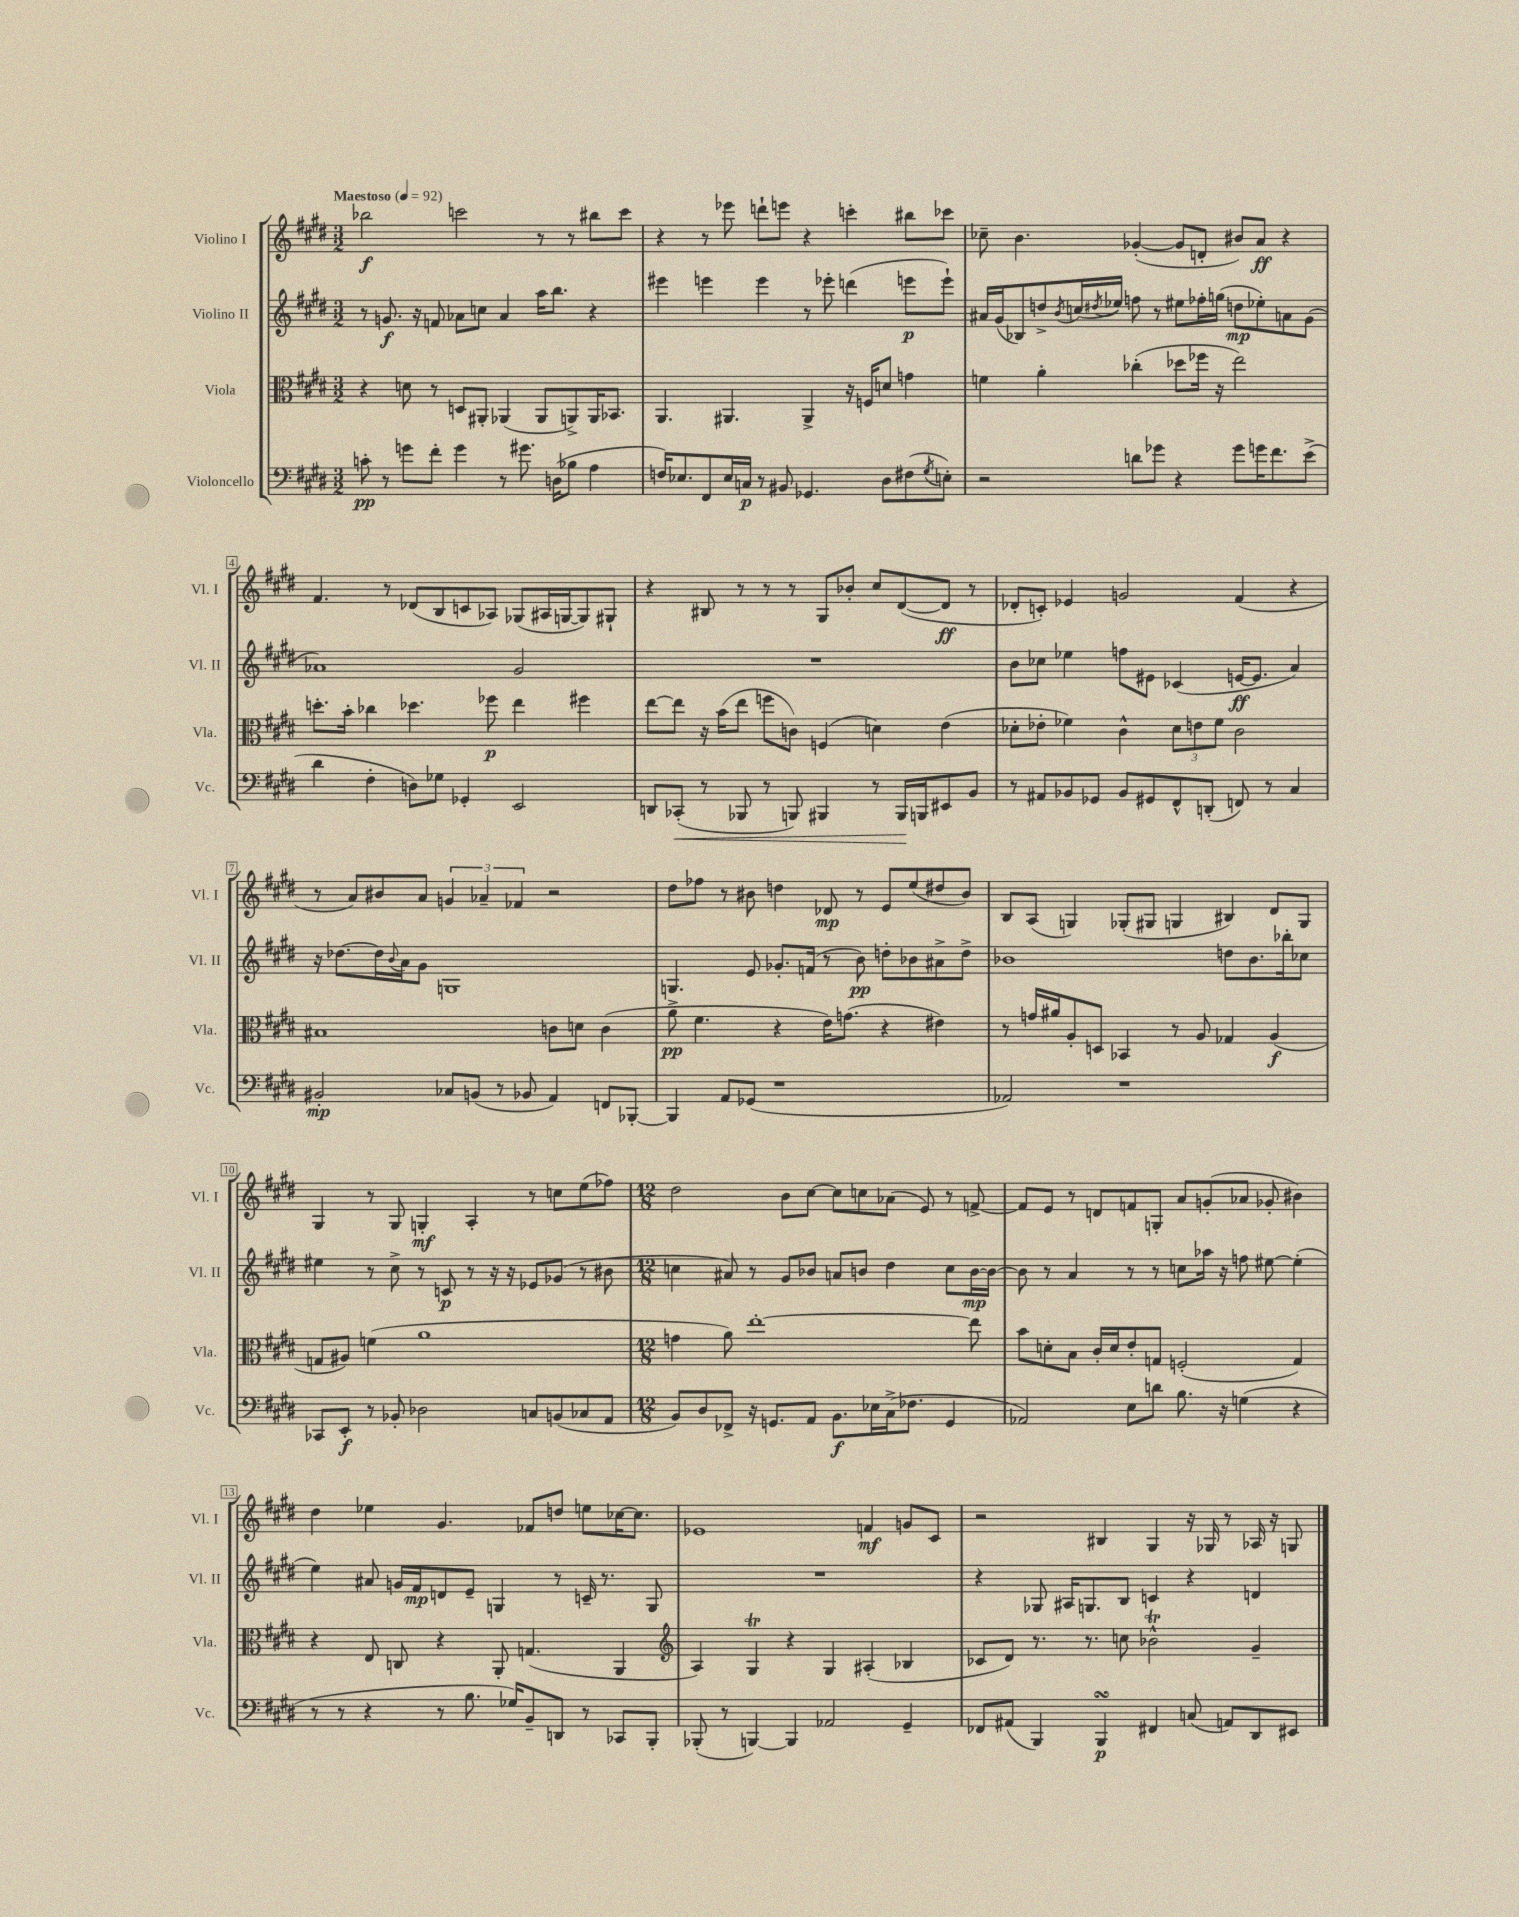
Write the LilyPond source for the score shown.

<<
\new StaffGroup <<
\new Staff = "s0" \with { instrumentName = "Violino I" shortInstrumentName = "Vl. I" } {
    \clef treble \key e \major \numericTimeSignature \time 3/2 \tempo "Maestoso" 4 = 92
    bes''2\f c'''2 r8 r8 bis''8 c'''8 |
    r4 r8 ees'''8 d'''8-! e'''8 r4 c'''4-. bis''8 ces'''8 |
    ces''8-- b'4. ges'4~-.( ges'8 d'8-. bis'8) a'8\ff r4 |
    fis'4. r8 des'8( b8 c'8 aes8) ges8( ais16 g16~ g8) gis8-! |
    r4 bis8 r8 r8 r8 gis8 bes'8-. cis''8 dis'8~( dis'8\ff r8 |
    des'8-. c'8-.) ees'4 g'2 fis'4( r4 |
    r8 a'8) bis'8 a'8 \tuplet 3/2 { g'4 aes'4-- fes'4 } r2 |
    dis''8 fes''8 r8 bis'8 d''4 des'8\mp r8 e'8 e''8( dis''8 bis'8) |
    b8 a8( g4) ges8-.( gis8 g4 bis4) dis'8 g8 |
    gis4 r8 gis8 g4-.\mf a4-. r8 c''8 e''8( fes''8) |
    \numericTimeSignature \time 12/8 dis''2 b'8 cis''8~ cis''8 c''8 aes'8( e'8) r8 f'8~-> |
    f'8 e'8 r8 d'8 f'8 g8-. a'8 g'8-.( aes'8 ges'8-. bis'4) |
    dis''4 ees''4 gis'4. fes'8 d''8 e''8 ces''16~ ces''8. |
    ees'1 f'4\mf g'8 cis'8 |
    r2 bis4 gis4 r16 ges16 r8 aes16 r16 g8 \bar "|." |
}
\new Staff = "s1" \with { instrumentName = "Violino II" shortInstrumentName = "Vl. II" } {
    \clef treble \key e \major \numericTimeSignature \time 3/2
    r8 g'8.\f r16 f'8 aes'8 c''8 aes'4 a''16 b''8. r4 |
    eis'''4 e'''4 e'''4 r8 ees'''8-. d'''4( e'''8\p e'''8-!) |
    ais'16 gis'16( bes8) d''8-> \acciaccatura { b'8 } c''16( \acciaccatura { dis''8 } ees''16) f''8 r8 eis''8 fes''16-. g''16( d''8\mp ees''8-.) a'8 gis'8( |
    aes'1) gis'2 |
    R1. |
    b'8 ces''8 ees''4 f''8 eis'8 ces'4( e'16~\ff e'8. a'4) |
    r16 des''8.~ des''16 \appoggiatura { b'8 } a'16 gis'8 g1 |
    g4. e'8 ges'8.-. f'16( r8 b'8\pp) d''8-. bes'8 ais'8-> d''8-> |
    bes'1 d''8 bes'8. bes''16-. ces''8 |
    eis''4 r8 cis''8-> r8 c'8\p r8 r16 r16 ees'8 ges'8( r8 bis'8 |
    \numericTimeSignature \time 12/8 c''4 ais'8) r8 gis'8 bes'8 a'8 b'8 dis''4 c''8 b'16~\mp b'16~ |
    b'8 r8 a'4 r8 r8 c''8 aes''16 r16 f''8 eis''8~ eis''4-.( |
    e''4) ais'8 g'16 fis'16\mp d'8 e'8-- g4 r8 c'16-- r8. g8 |
    R1. |
    r4 ges8 ais16 g8. b8 c'4 r4 d'4 \bar "|." |
}
\new Staff = "s2" \with { instrumentName = "Viola" shortInstrumentName = "Vla." } {
    \clef alto \key e \major \numericTimeSignature \time 3/2
    r4 d'8 r8 d8 ais,8-. aes,4( aes,8 a,8->) a,16 bes,8. |
    a,4. ais,4. ais,4-> r16 f16 d'8 g'4 |
    f'4 a'4-. ces''4-.( des''8 fes''16 r16 e''2) |
    d''8.-. b'16-. ces''4 des''4. fes''8\p e''4 fis''4 |
    e''8~ e''8 r16 b'16( e''8 f''8 c'8) f4( d'4) e'4( |
    des'8-. ees'8-. fes'4) cis'4-^ \tuplet 3/2 { des'8 e'8 fes'8 } cis'2 |
    bis1 c'8 d'8 c'4( |
    a'8->\pp fis'4. r4 e'16) g'8.( r4 eis'4) |
    r8 g'16 ais'16 a8-. d8 bes,4 r8 a8 ges4 a4\f( |
    g8 ais8) f'4( a'1 |
    \numericTimeSignature \time 12/8 g'4 a'8) e''1~-. e''8 |
    b'8 d'8-. b8 cis'16-. d'16 e'8-. g8 f2-.( g4) |
    r4 e8 c8 r4 a,8-. g4.( a,4 |
    \clef treble a4) gis4\trill r4 gis4 ais4-.( bes4 |
    ces'8 dis'8) r8. r8. c''8 bes'2-^\trill gis'4-- \bar "|." |
}
\new Staff = "s3" \with { instrumentName = "Violoncello" shortInstrumentName = "Vc." } {
    \clef bass \key e \major \numericTimeSignature \time 3/2
    c'8-.\pp r8 g'8 fis'8-. g'4 r8 gis'8. d16( bes8 a4 |
    f16) ees8. fis,8 ees16 c16\p r8 bis,8 ges,4. dis8 fis8( \acciaccatura { gis8 } e8-.) |
    r2 d'8 ges'8 r4 ges'8 g'16 fis'8. e'8->( |
    dis'4 fis4-. d8) ges8 ges,4-. e,2 |
    d,8 ces,8-.\<( r8 bes,,8 r8 b,,8) bis,,4 r8 bis,,16\! b,,16 eis,8 b,8 |
    r8 ais,8 bes,8 ges,8 bes,8 gis,8 fis,8-^ d,8-.( f,8) r8 cis4 |
    bis,2-.\mp ces8 b,8( r8 bes,8 a,4) f,8 bes,,8~-. |
    bes,,4 a,8 ges,8( r1 |
    aes,2) r1 |
    ces,8 e,8-.\f r8 bes,8-. des2 c8 b,8( ces8 a,8 |
    \numericTimeSignature \time 12/8 b,8) dis8 fes,8-> r16 g,8. a,8 b,8.\f ees16 cis16->( fes8. g,4 |
    aes,2) e8 d'8 b8. r16 g4( r4 |
    r8 r8 r4 r8 b8. ges16) b,8-- d,8 r8 ces,8 b,,8-. |
    bes,,8-.( r8 b,,4~) b,,4 aes,2 gis,4-- |
    fes,8 ais,8( b,,4) b,,4\turn\p fis,4 c8( a,8) dis,8 eis,8 \bar "|." |
}
>>
>>
\layout { \context { \Score \override BarNumber.stencil = #(make-stencil-boxer 0.1 0.3 ly:text-interface::print) } }
